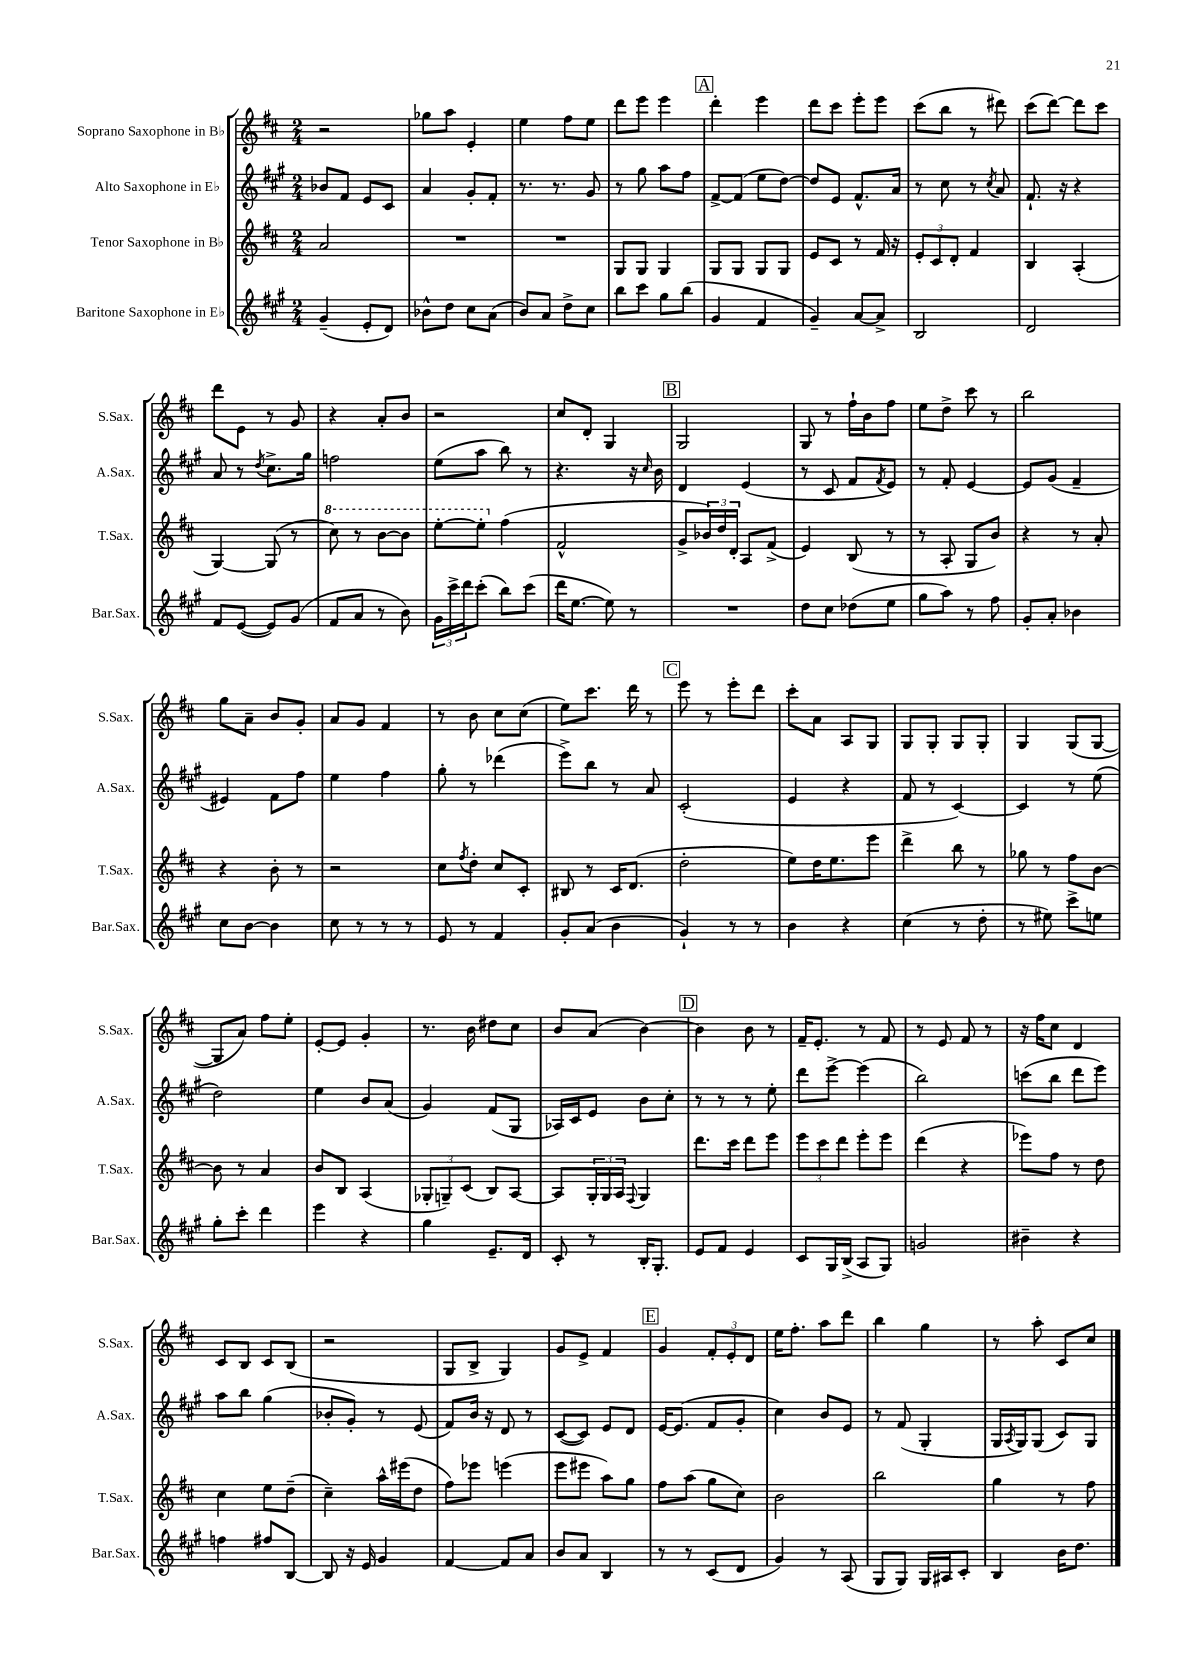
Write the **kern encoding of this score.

**kern	**kern	**kern	**kern
*staff4	*staff3	*staff2	*staff1
*clefG2	*clefG2	*clefG2	*clefG2
*k[f#c#g#]	*k[f#c#]	*k[f#c#g#]	*k[f#c#]
*M2/4	*M2/4	*M2/4	*M2/4
(4g#~/	2a/	8b-/L	2r
.	.	8f#/J	.
8e'/L	.	8e/L	.
8d/J)	.	8c#/J	.
=	=	=	=
8b-^^\L	2r	4a/	8gg-\L
8dd\J	.	.	8aa\J
8cc#\L	.	8g#'/L	4e'/
(8a\J	.	8f#'/J	.
=	=	=	=
8b/L)	2r	8.r	4ee\
8a/J	.	.	.
.	.	8.r	.
8dd^\L	.	.	8ff#\L
8cc#\J	.	8g#/	8ee\J
=	=	=	=
8bb\L	8G/L	8r	8ddd\L
8ccc#\J	8G/J	8gg#\	8eee\J
8gg#\L	4G/	8aa\L	4eee\
(8bb\J	.	8ff#\J	.
=	=	=	=
4g#/	8G/L	[8f#^/L	4ddd'\
.	8G/J	(8f#/]J	.
4f#/	8G/L	8ee\L	4eee\
.	8G/J	[8dd\J)	.
=	=	=	=
4g#~/)	8e/L	8dd/]L	8ddd\L
.	8c#/J	8e/J	8ccc#\J
[8a/L	8r	8.f#^^/L	8eee'\L
8a^/]J	16f#/	.	8eee\J
.	16r	16a/Jk	.
=	=	=	=
2B/	12e'/L	8r	(8ccc#\L
.	12c#/	.	.
.	.	8cc#\	8bb\J
.	12d'/J	.	.
.	4f#/	8r	8r
.	.	8qcc#/	.
.	.	8a/	8ddd#\)
=	=	=	=
2d/	4B/	8.f#`/	(8ccc#\L
.	.	.	[8ddd\J)
.	.	16r	.
.	(4A'/	4r	8ddd\]L
.	.	.	8ccc#\J
=	=	=	=
8f#/L	[4G/)	8a/	8ddd\L
([8e/J	.	8r	8e\J
.	.	8qdd/	.
8e/]L)	(8G/]	8.cc#^\L	8r
(8g#/J	8r	.	8g/
.	.	16gg#\Jk	.
=	=	=	=
8f#/L	8ccc#\)	2ff\	4r
8a/J	8r	.	.
8r	[8bb\L	.	8a'/L
8b\)	8bb\]J	.	8b/J
=	=	=	=
24g#\LL	[8eee'\L	(8ee\L	2r
24ccc#^\	.	.	.
24ddd\J	.	.	.
(8ccc#'\J	8eee'\]J	8aa\J	.
8bb\L)	(4ff#\	8bb\)	.
(8ccc#\J	.	8r	.
=	=	=	=
16ddd\LK	2f#^^/	4.r	8cc#/L
[8.ee\J	.	.	.
.	.	.	8d'/J
8ee\])	.	.	4G/
8r	.	16r	.
.	.	16qqcc#/	.
.	.	16b\	.
=	=	=	=
2r	8g^/L	4d/	2G/
.	24b-/L)	.	.
.	24dd/	.	.
.	24d'/JJ	.	.
.	8A/L	(4e/	.
.	(8f#^/J	.	.
=	=	=	=
8dd\L	4e/)	8r	8G/
8cc#\J	.	8c#/	8r
(8dd-\L	(8B/	8f#/L	16ff#`\LL
.	.	.	16b\J
.	.	8qf#/	.
8ee\J	8r	8e/J)	8ff#\J
=	=	=	=
8gg#\L	8r	8r	8ee\L
8aa\J)	8A'/	8f#'/	8dd^\J
8r	8G/L	[4e/	8ccc#\
8ff#\	8b/J)	.	8r
=	=	=	=
8g#'/L	4r	8e/]L	2bb\
8a'/J	.	(8g#/J	.
4b-\	8r	4f#~/	.
.	8a'/	.	.
=	=	=	=
8cc#\L	4r	4e#/)	8gg\L
[8b\J	.	.	8a~\J
4b\]	8b'\	8f#\L	8b/L
.	8r	8ff#\J	8g'/J
=	=	=	=
8cc#\	2r	4ee\	8a/L
8r	.	.	8g/J
8r	.	4ff#\	4f#/
8r	.	.	.
=	=	=	=
8e/	8cc#\L	8gg#'\	8r
.	8qff#/	.	.
8r	8dd'\J	8r	8b\
4f#/	8cc#/L	(4ddd-\	8cc#\L
.	8c#'/J	.	(8cc#\J
=	=	=	=
8g#'/L	8B#/	8eee^\L)	8ee\L)
(8a/J	8r	8bb\J	8.ccc#\J
4b\	16c#/LK	8r	.
.	(8.d/J	.	16ddd\
.	.	8a/	8r
=	=	=	=
4g#`/)	2dd'\	(2c#'/	8eee\
.	.	.	8r
8r	.	.	8eee'\L
8r	.	.	8ddd\J
=	=	=	=
4b\	8ee\L)	4e/	8ccc#'\L
.	16dd\K	.	8a\J
.	8.ee\	.	.
4r	.	4r	8A/L
.	8eee\J	.	8G/J
=	=	=	=
(4cc#\	4ddd^\	8f#/	8G/L
.	.	8r	8G'/J
8r	8bb\	[4c#/)	8G/L
8dd'\	8r	.	8G'/J
=	=	=	=
8r	8gg-\	4c#/]	4G/
8ee#\)	8r	.	.
8ccc#^\L	8ff#\L	8r	(8G/L
8ee\J	[8b\J	(8ee\	[8G/J
=	=	=	=
8gg#'\L	8b\]	2dd\)	8G/]L
8ccc#'\J	8r	.	8a/J)
4ddd\	4a/	.	8ff#\L
.	.	.	8ee'\J
=	=	=	=
4eee\	8b/L	4ee\	[8e'/L
.	8B/J	.	8e/]J
4r	(4A/	8b/L	4g'/
.	.	(8a/J	.
=	=	=	=
4gg#\	12G-'/L	4g#/)	8.r
.	12G~/)	.	.
.	(12c#/J	.	.
.	.	.	16b\
8.e~/L	8B/L)	(8f#/L	8dd#\L
.	[8A/J	8G#/J	8cc#\J
16d/Jk	.	.	.
=	=	=	=
8c#'/	8A/]L	16A-/LL)	8b/L
.	.	16c#/J	.
8r	24G'/L	8e/J	(8a/J
.	24G/	.	.
.	24A/JJ	.	.
.	8qqF#/	.	.
16B'/LK	4G/	8b\L	[4b\)
8.G#'/J	.	.	.
.	.	8cc#'\J	.
=	=	=	=
8e/L	8.ddd\L	8r	4b\]
8f#/J	.	8r	.
.	16ccc#\Jk	.	.
4e/	8ddd\L	8r	8b\
.	8eee\J	8ee'\	8r
=	=	=	=
8c#/L	12eee\L	8ddd\L	16f#~/LK
.	.	.	8.e'/J
.	12ccc#\	.	.
16G#/L	.	[8eee^\J	.
.	12ddd\J	.	.
(16B^/JJ	.	.	.
8A/L	8eee'\L	(4eee\]	8r
8G#/J)	8eee\J	.	8f#/
=	=	=	=
2g/	(4ddd\	2bb\)	8r
.	.	.	8e/
.	4r	.	8f#/
.	.	.	8r
=	=	=	=
4b#~\	8eee-\L)	(8ccc\L	16r
.	.	.	16ff#\LK
.	8ff#\J	8bb\J	8cc#\J
4r	8r	8ddd\L	4d/
.	8dd\	8eee\J)	.
=	=	=	=
4ff\	4cc#\	8aa\L	8c#/L
.	.	8bb\J	8B/J
8ff#/L	8ee\L	(4gg#\	8c#/L
[8B/J	(8dd~\J	.	(8B/J
=	=	=	=
8B/]	4cc#~\)	8b-'/L	2r
16r	.	8g#'/J)	.
16e/	.	.	.
4g#/	16aa^^\LL	8r	.
.	(16eee#\J	.	.
.	8dd\J	(8e/	.
=	=	=	=
[4f#/	8ff#\L)	8f#/L)	8G/L
.	8eee-\J	16b/Jk	8B^/J
.	.	16r	.
8f#/]L	(4eee\	8d/	4G/)
8a/J	.	8r	.
=	=	=	=
8b/L	8eee\L	([8c#/L	8g/L
8a/J	8eee#\J	8c#/]J)	8e^/J
4B/	8aa\L)	8e/L	4f#/
.	8gg\J	8d/J	.
=	=	=	=
8r	8ff#\L	[16e/LK	4g/
.	.	(8.e/]J	.
8r	(8aa\J	.	.
(8c#/L	8gg\L	8f#/L	12f#'/L
.	.	.	12e'/
8d/J	8cc#\J)	8g#'/J	.
.	.	.	12d/J
=	=	=	=
4g#/)	2b\	4cc#\)	16ee\LK
.	.	.	8.ff#'\J
8r	.	8b/L	8aa\L
(8A/	.	8e/J	8ddd\J
=	=	=	=
8G#/L	2bb\	8r	4bb\
8G#/J)	.	(8f#/	.
16G#/LL	.	4G#'/	4gg\
16A#/J	.	.	.
8c#'/J	.	.	.
=	=	=	=
4B/	4gg\	16G#/LL	8r
.	.	8qA/	.
.	.	16G#/J)	.
.	.	(8G#/J	8aa'\
16b\LK	8r	8c#/L)	8c#/L
8.dd\J	.	.	.
.	8ff#\	8G#/J	8cc#/J
==	==	==	==
*-	*-	*-	*-
